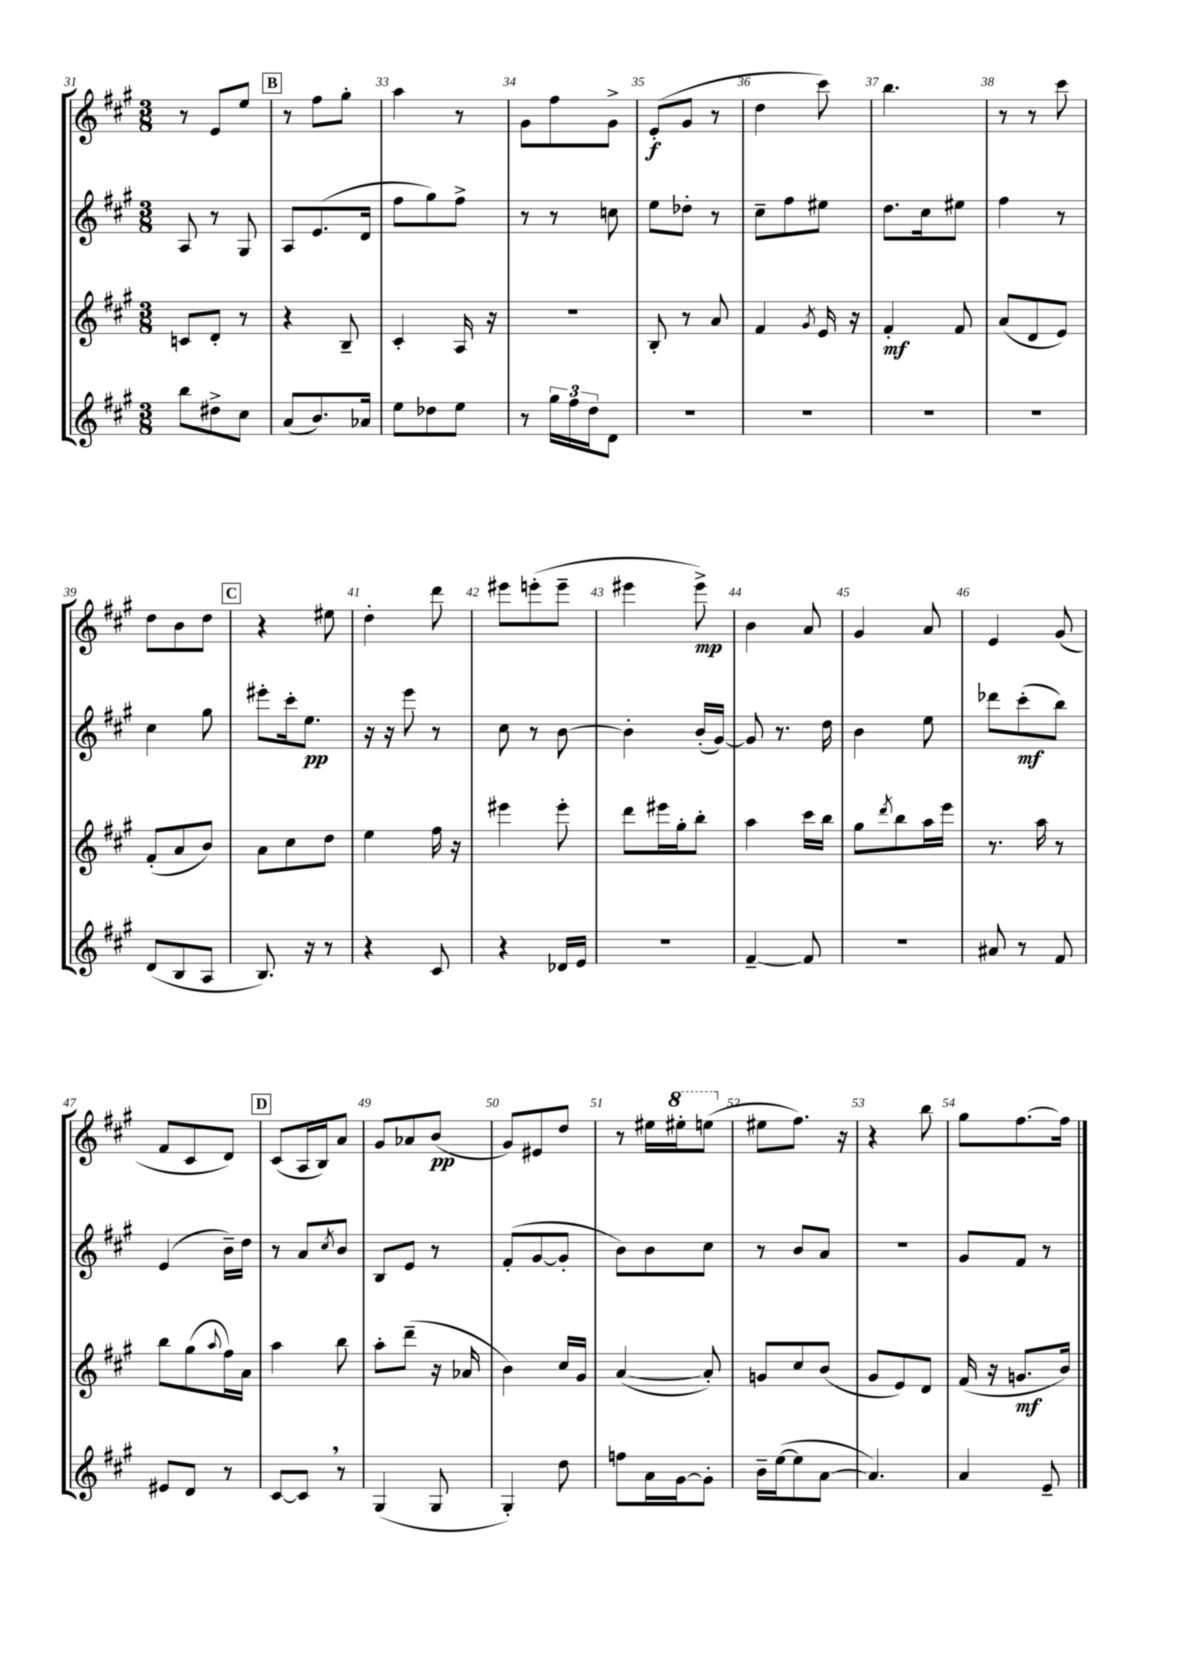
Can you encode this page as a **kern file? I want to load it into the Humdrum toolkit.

**kern	**kern	**kern	**kern
*staff4	*staff3	*staff2	*staff1
*clefG2	*clefG2	*clefG2	*clefG2
*k[f#c#g#]	*k[f#c#g#]	*k[f#c#g#]	*k[f#c#g#]
*M3/8	*M3/8	*M3/8	*M3/8
8bb	8c	8A	8r
8dd#^	8d'	8r	8e
8cc#	8r	8G#	8ee
=	=	=	=
(8a	4r	8A	8r
8.b)	.	(8.e	8ff#
.	8B~	.	8gg#'
16a-	.	16d	.
=	=	=	=
8ee	4c#'	8ff#	4aa
8dd-	.	8gg#)	.
8ee	16A	8ff#^	8r
.	16r	.	.
=	=	=	=
8r	4.r	8r	8g#
24gg#	.	8r	8ff#
24ff#	.	.	.
24dd	.	.	.
8d	.	8cc	8g#^
=	=	=	=
4.r	8B'	8ee	(8e'
.	8r	8dd-'	8g#
.	8a	8r	8r
=	=	=	=
4.r	4f#	8cc#~	4dd
.	.	8ff#	.
.	8qg#	.	.
.	16e	8ee#	8ccc#)
.	16r	.	.
=	=	=	=
4.r	4f#'	8.dd	4.bb
.	.	16cc#	.
.	8f#	8ee#	.
=	=	=	=
4.r	(8a	4ff#	8r
.	8d	.	8r
.	8e)	8r	8ccc#
=	=	=	=
(8d	(8f#'	4cc#	8dd
8B	8a	.	8b
8A	8b)	8gg#	8dd
=	=	=	=
8.B)	8a	8eee#'	4r
.	8cc#	16ccc#'	.
16r	.	8.ee	.
8r	8dd	.	8ee#
=	=	=	=
4r	4ee	16r	4dd'
.	.	16r	.
.	.	8eee	.
8c#	16ff#	8r	8ddd
.	16r	.	.
=	=	=	=
4r	4eee#	8cc#	8eee#
.	.	8r	(8eee'
16d-	8eee#'	[8b	8eee~
16e	.	.	.
=	=	=	=
4.r	8ddd	4b']	4eee#
.	16eee#	.	.
.	16gg#'	.	.
.	8bb'	(16b'	8eee#^)
.	.	[16g#)	.
=	=	=	=
[4f#~	4aa	8g#]	4b
.	.	8.r	.
8f#]	16ccc#	.	8a
.	16bb	16dd	.
=	=	=	=
4.r	8gg#	4b	4g#
.	8qddd	.	.
.	8bb	.	.
.	16aa	8ee	8a
.	16eee	.	.
=	=	=	=
8a#	8.r	8ddd-	4e
8r	.	(8ccc#'	.
.	16aa	.	.
8f#	8r	8bb)	(8g#
=	=	=	=
8e#	8bb	(4e	8f#
8d	(8gg#	.	8c#
.	8qqaa	.	.
8r	16ff#)	16b~)	8d)
.	16a	16dd	.
=	=	=	=
[8c#	4aa	8r	(8c#
8c#]	.	8a	16A
.	.	.	16B)
.	.	8qcc#	.
8r	8bb	8b	8a
=	=	=	=
(4G#	8aa'	8B	8g#
.	(8ddd~	8e	8a-
8G#	16r	8r	(8b
.	16a-	.	.
=	=	=	=
4G#')	4b)	(8f#'	8g#)
.	.	[8g#	8e#
8dd	16cc#	8g#']	8dd
.	16g#	.	.
=	=	=	=
8ff	([4a	8b)	8r
16a	.	8b	16ee#
[16g#	.	.	16eee#'
8g#']	8a'])	8cc#	(8eee
=	=	=	=
16b~	8g	8r	8ee#
([16ee	.	.	.
8ee]	8cc#	8b	8.ff#)
[8a	(8b	8a	.
.	.	.	16r
=	=	=	=
4.a])	8g#	4.r	4r
.	8e)	.	.
.	8d	.	8bb
=	=	=	=
4a	(16f#	8g#	8gg#
.	16r	.	.
.	8.g	8f#	[8.ff#
8e~	.	8r	.
.	16b)	.	16ff#]
==	==	==	==
*-	*-	*-	*-
